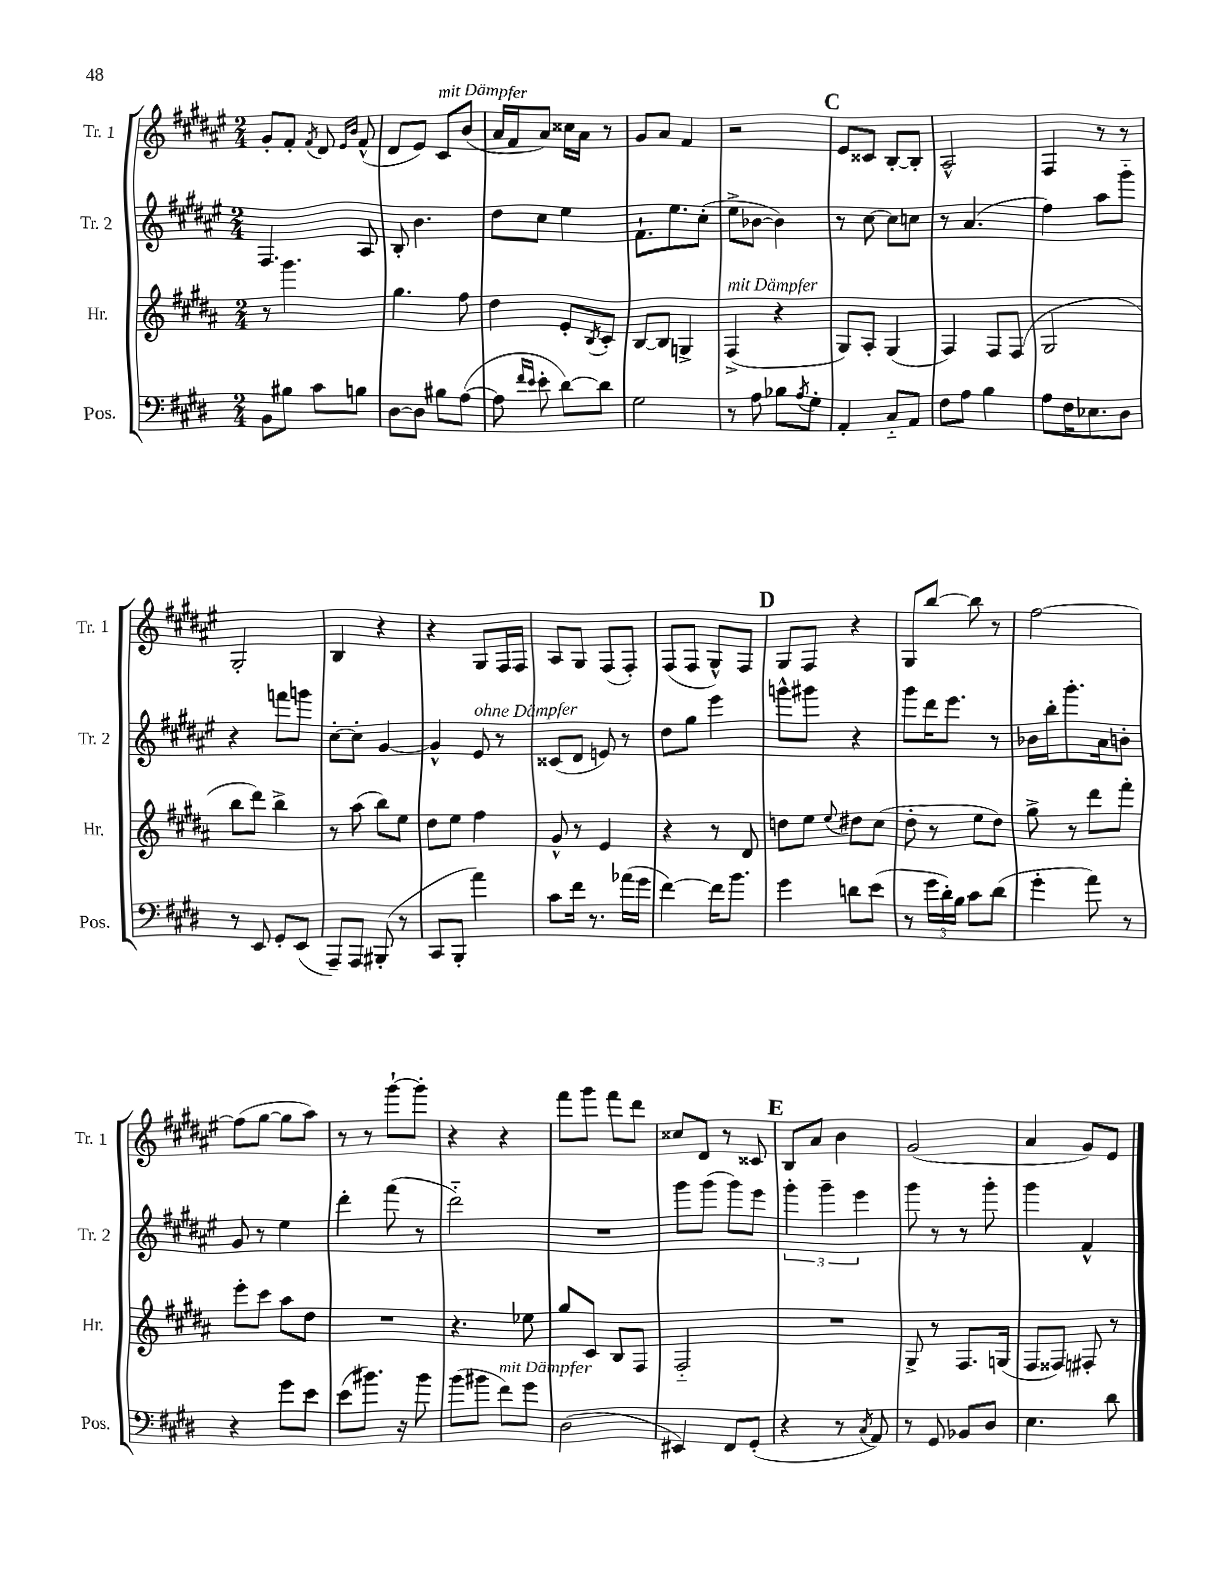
<<
\new StaffGroup <<
\new Staff = "s0" \with { instrumentName = "Tr. 1" shortInstrumentName = "Tr. 1" } {
    \clef treble \key fis \major \numericTimeSignature \time 2/4
    gis'8-. fis'8-. \acciaccatura { fis'8 } dis'8 \grace { eis'16 b'16 } fis'8-^( |
    dis'8 eis'8) cis'8^\markup { \italic "mit Dämpfer" } b'8( |
    ais'16 fis'16 ais'8) cisis''16 ais'16 r8 |
    gis'8 ais'8 fis'4 |
    r2 |
    \mark \markup { \bold "C" } eis'8 cisis'8 b8~-. b8-. |
    ais2-^ |
    fis4 r8 r8 |
    gis2-. |
    b4 r4 |
    r4 gis8 fis16 fis16 |
    ais8 gis8 fis8( fis8-.) |
    fis8( fis8 gis8-^) fis8 |
    \mark \markup { \bold "D" } gis8 fis8 r4 |
    gis8 b''8~ b''8 r8 |
    fis''2~ |
    fis''8( gis''8~ gis''8 ais''8) |
    r8 r8 gis'''8~-! gis'''8-. |
    r4 r4 |
    fis'''8 gis'''8 fis'''8 dis'''8 |
    cisis''8 dis'8 r8 cisis'8 |
    \mark \markup { \bold "E" } b8 ais'8 b'4 |
    gis'2( |
    ais'4 gis'8) eis'8 \bar "|." |
}
\new Staff = "s1" \with { instrumentName = "Tr. 2" shortInstrumentName = "Tr. 2" } {
    \clef treble \key fis \major \numericTimeSignature \time 2/4
    fis4. ais8 |
    b8-. b'4. |
    dis''8 cis''8 eis''4 |
    fis'8.-! eis''8. cis''8-.( |
    eis''8-> bes'8~ bes'4) |
    \mark \markup { \bold "C" } r8 cis''8~ cis''8 c''8 |
    r8 ais'4.( |
    fis''4) ais''8 gis'''8-_ |
    r4 f'''8 g'''8 |
    cis''8~-. cis''8-. gis'4~ |
    gis'4-^ eis'8^\markup { \italic "ohne Dämpfer" } r8 |
    cisis'8( dis'8 e'8) r8 |
    dis''8 gis''8 eis'''4 |
    \mark \markup { \bold "D" } g'''8-^ gis'''8 r4 |
    gis'''8 dis'''16 eis'''8. r8 |
    bes'16 b''16-. gis'''8.-. ais'16 b'8-. |
    gis'8 r8 eis''4 |
    dis'''4-. fis'''8( r8 |
    dis'''2-_) |
    R2 |
    gis'''8 gis'''8( gis'''8) eis'''8 |
    \mark \markup { \bold "E" } \tuplet 3/2 { gis'''4-. gis'''4-- eis'''4 } |
    gis'''8 r8 r8 gis'''8-. |
    gis'''4 fis'4-^ \bar "|." |
}
\new Staff = "s2" \with { instrumentName = "Hr." shortInstrumentName = "Hr." } {
    \clef treble \key b \major \numericTimeSignature \time 2/4
    r8 gis'''4. |
    gis''4. fis''8 |
    dis''4 e'8-. \acciaccatura { b8 } cis'8-. |
    b8~ b8 g4-> |
    fis4->^\markup { \italic "mit Dämpfer" }( r4 |
    \mark \markup { \bold "C" } gis8) ais8-. gis4( |
    fis4) fis8 fis8( |
    gis2 |
    b''8 dis'''8) b''4-> |
    r8 ais''8( b''8) e''8 |
    dis''8 e''8 fis''4 |
    gis'8-^ r8 e'4 |
    r4 r8 dis'8 |
    \mark \markup { \bold "D" } d''8 e''8 \appoggiatura { e''8 } dis''8 cis''8( |
    dis''8-. r8 e''8 dis''8) |
    gis''8-> r8 dis'''8 fis'''8-. |
    e'''8-. cis'''8 ais''8 dis''8 |
    R2 |
    r4. ees''8 |
    gis''8 cis'8 b8 fis8 |
    fis2-_ |
    \mark \markup { \bold "E" } R2 |
    gis8-> r8 fis8. g16( |
    fis8 fisis8) fis8-. r8 \bar "|." |
}
\new Staff = "s3" \with { instrumentName = "Pos." shortInstrumentName = "Pos." } {
    \clef bass \key e \major \numericTimeSignature \time 2/4
    b,8 bis8 cis'8 b8 |
    dis8~ dis8 bis8 a8~( |
    a8 \grace { fis'16 e'16 } e'8-. dis'8~) dis'8 |
    gis2 |
    r8 a8 bes8 \acciaccatura { a8 } gis8-. |
    \mark \markup { \bold "C" } a,4-. cis8-_ a,8 |
    fis8 a8 b4 |
    a8 fis16 ees8. dis8 |
    r8 e,8 gis,8-. e,8( |
    a,,8--) a,,8 bis,,8-.( r8 |
    cis,8 b,,8-. a'4) |
    cis'8 fis'16 r8. aes'16( gis'16 |
    fis'4~) fis'16 b'8. |
    \mark \markup { \bold "D" } gis'4 d'8 e'8( |
    r8 \tuplet 3/2 { gis'16 dis'16-.) b16 } cis'8 dis'8( |
    gis'4-. a'8) r8 |
    r4 gis'8 e'8 |
    e'8( bis'8.) r16 bis'8 |
    b'8( bis'8 fis'8^\markup { \italic "mit Dämpfer" }) gis'8 |
    dis2( |
    eis,4) fis,8 gis,8-.( |
    \mark \markup { \bold "E" } r4 r8 \acciaccatura { cis8 } a,8) |
    r8 gis,8 bes,8 dis8 |
    e4. dis'8 \bar "|." |
}
>>
>>
\layout { \context { \Score \remove "Bar_number_engraver" } }
